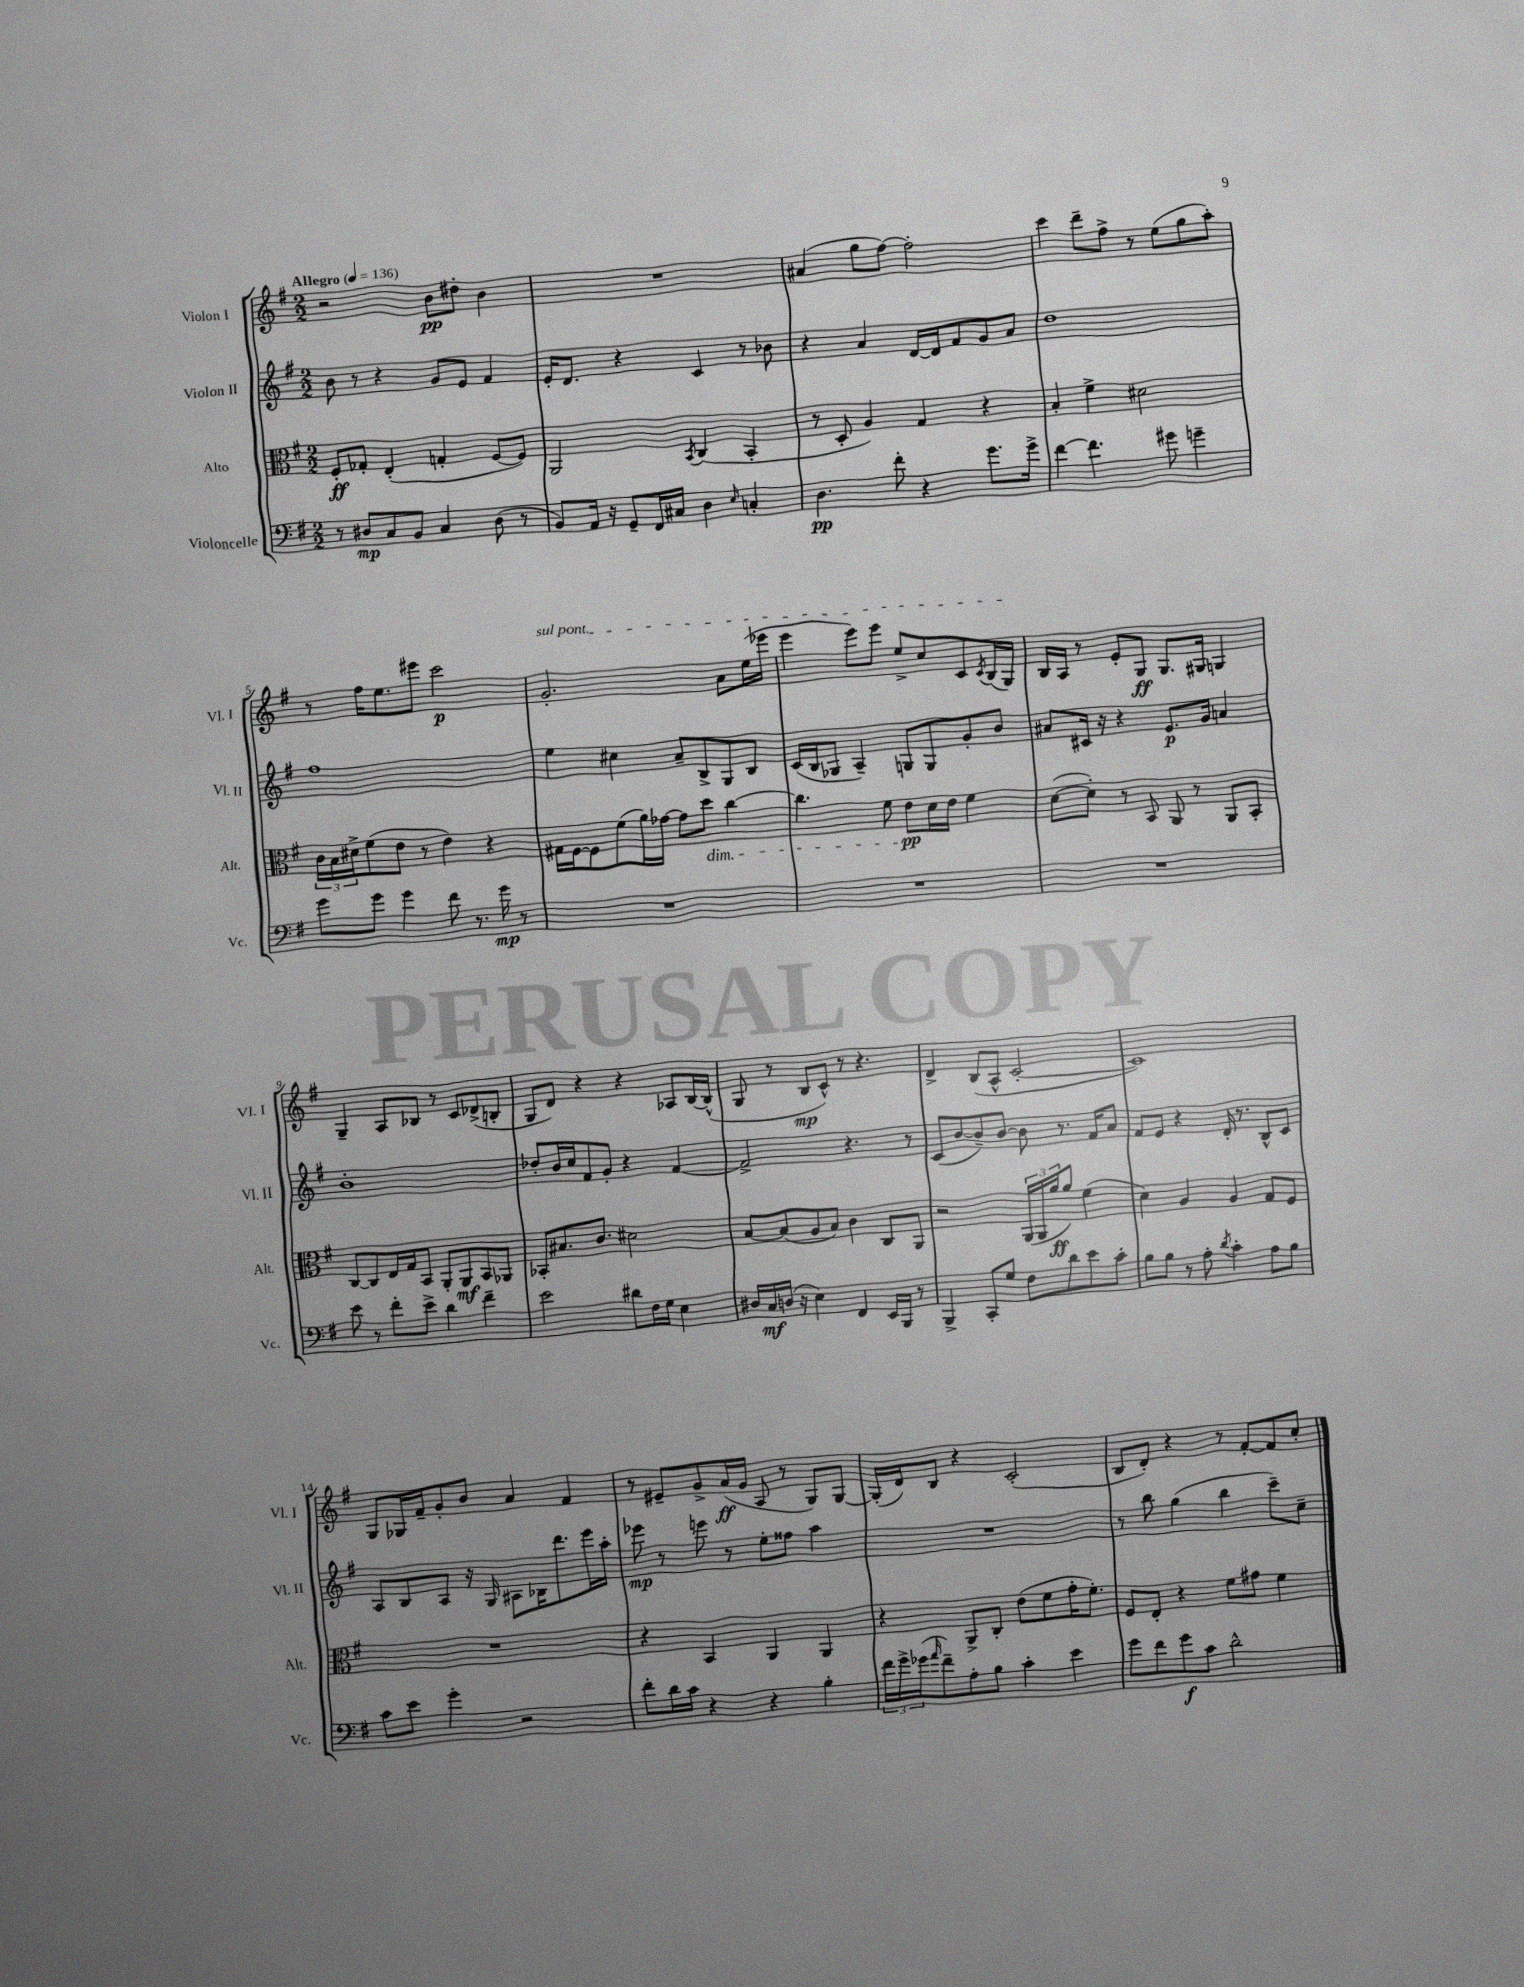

**kern	**dynam	**kern	**dynam	**kern	**dynam	**kern	**dynam
*part4	*part4	*part3	*part3	*part2	*part2	*part1	*part1
*staff4	*staff4	*staff3	*staff3	*staff2	*staff2	*staff1	*staff1
*I"Violoncelle	*	*I"Alto	*	*I"Violon II	*	*I"Violon I	*
*I'Vc.	*	*I'Alt.	*	*I'Vl. II	*	*I'Vl. I	*
*clefF4	*	*clefC3	*	*clefG2	*	*clefG2	*
*k[f#]	*	*k[f#]	*	*k[f#]	*	*k[f#]	*
*M2/2	*	*M2/2	*	*M2/2	*	*M2/2	*
*MM136	*	*MM136	*	*MM136	*	*MM136	*
=1	=1	=1	=1	=1	=1	=1	=1
!	!	!	!	!	!	!LO:TX:a:B:t=Allegro	!
8r	.	8F#'/L	ff	8b\	.	2r	.
8D#X/L	mp	8G-X'/J	.	8r	.	.	.
8C/	.	(4E'/	.	4r	.	.	.
8BB/J	.	.	.	.	.	.	.
4C/	.	4Gn'/	.	8g/L	.	8b\L	pp
.	.	.	.	8e/J	.	8dd#X'\J	.
(8D#\	.	[8F#/L	.	4f#/	.	4b\	.
8r	.	8F#/J])	.	.	.	.	.
=2	=2	=2	=2	=2	=2	=2	=2
8BB/L)	.	2AA/	.	16e'/KL	.	1r	.
.	.	.	.	8.d/J	.	.	.
16AA/Jk	.	.	.	.	.	.	.
16r	.	.	.	.	.	.	.
8GG~/L	.	.	.	4r	.	.	.
16FF#/L	.	.	.	.	.	.	.
16C#X/JJ	.	.	.	.	.	.	.
.	.	8qBB/	.	.	.	.	.
4D\	.	(4C/	.	4c/	.	.	.
16qqE/	.	.	.	.	.	.	.
4Cn'/	.	4BB'/	.	8r	.	.	.
.	.	.	.	8b-X\	.	.	.
=3	=3	=3	=3	=3	=3	=3	=3
4.D\	pp	8r	.	4r	.	(4a#X/	.
.	.	8D'/	.	.	.	.	.
.	.	4A/)	.	4a/	.	8gg\L	.
8f#'\	.	.	.	.	.	[8ff#\J)	.
4r	.	4G/	.	[16d/LL	.	2ff#'\]	.
.	.	.	.	16d/J]	.	.	.
.	.	.	.	8f#/	.	.	.
8.g\L	.	4r	.	8g/	.	.	.
.	.	.	.	8a/J	.	.	.
16g^\Jk	.	.	.	.	.	.	.
=4	=4	=4	=4	=4	=4	=4	=4
[4f#\	.	4B'/	.	1dd	.	4ccc\	.
4.f#\]	.	4f#^\	.	.	.	8ddd~\L	.
.	.	.	.	.	.	8ff#^\J	.
.	.	2d#X\	.	.	.	8r	.
8g#X\	.	.	.	.	.	(8ee\L	.
4gn~\	.	.	.	.	.	8gg\	.
.	.	.	.	.	.	8aa'\J)	.
!!LO:LB:g=z
=5	=5	=5	=5	=5	=5	=5	=5
8g\L	.	24c\LL	.	1ff#	.	8r	.
.	.	24B\	.	.	.	.	.
.	.	24d#X^\J	.	.	.	.	.
8g\J	.	(8f#\	.	.	.	16ff#\KL	.
.	.	.	.	.	.	8.ee\	.
4g\	.	8e\J	.	.	.	.	.
.	.	8r	.	.	.	8eee#X\J	.
8f#\	.	4e\)	.	.	.	2ccc\	p
8.r	.	.	.	.	.	.	.
.	.	4r	.	.	.	.	.
16g\	mp	.	.	.	.	.	.
8r	.	.	.	.	.	.	.
=6	=6	=6	=6	=6	=6	=6	=6
!	!	!	!	!	!	!LO:TX:a:i:t=sul pont.	!
1r	.	16G#X\LL	.	4ee\	.	2.g'/	.
.	.	[16F#\J	.	.	.	.	.
.	.	8F#\]	.	.	.	.	.
.	.	(8f#\	.	4cc#X\	.	.	.
.	.	16a\L)	.	.	.	.	.
.	.	[16g-X\JJ	.	.	.	.	.
.	.	8g-\L]	.	8a~/L	.	.	.
!	!	!LO:TX:b:i:t=dim.	!	!	!	!	!
.	.	8dd\J	.	8B^/	.	.	.
.	.	[4cc\	.	8G/	.	8a\L	.
.	.	.	.	8B/J	.	(16ee\L	.
.	.	.	.	.	.	16eee-X\JJ	.
=7	=7	=7	=7	=7	=7	=7	=7
1r	.	4.cc\]	.	(16c/LL	.	4eee\	.
.	.	.	.	16B/J	.	.	.
.	.	.	.	8G-X/J	.	.	.
.	.	.	.	4A~/)	.	8eee\L)	.
.	.	8f#\	.	.	.	8eee\J	.
.	.	8e\L	pp	8Gn/L	.	8ee^/L	.
.	.	16d\L	.	8G/	.	8cc/	.
.	.	16e\JJ	.	.	.	.	.
.	.	4f#\	.	8g'/	.	8c/	.
.	.	.	.	.	.	8qc/	.
.	.	.	.	8b/J	.	(16B/L	.
.	.	.	.	.	.	16G/JJ)	.
=8	=8	=8	=8	=8	=8	=8	=8
1r	.	([8d\L	.	8a#X/L	.	16B/LL	.
.	.	.	.	.	.	16A/JJ	.
.	.	8d'\J])	.	16c#X/Jk	.	8r	.
.	.	.	.	16r	.	.	.
.	.	8r	.	4r	.	8e'/L	.
.	.	8BB/	.	.	.	8G/J	ff
.	.	8AA/	.	8.e/L	p	8.G/L	.
.	.	8r	.	.	.	.	.
.	.	.	.	16g/Jk	.	16G#X/Jk	.
.	.	8AA/L	.	4an/	.	4Gn/	.
.	.	8BB'/J	.	.	.	.	.
!!LO:LB:g=z
=9	=9	=9	=9	=9	=9	=9	=9
8e\	.	[8C/L	.	1b'	.	4G~/	.
8r	.	8C/]	.	.	.	.	.
8f#'\L	.	16E/L	.	.	.	8A/L	.
.	.	16G/J	.	.	.	.	.
8e^\J	.	8BB/J	.	.	.	8B-X/J	.
4d\	.	8AA'/L	.	.	.	8r	.
.	.	8AA/	mf	.	.	8c/L	.
4f#~\	.	8BB/	.	.	.	(8d-X^/	.
.	.	8AA-X/J	.	.	.	8Bn'/J	.
=10	=10	=10	=10	=10	=10	=10	=10
2e\	.	8BB-X'/L	.	8dd-X'/L	.	8G/L	.
.	.	8.B#X/	.	16b/L	.	8d/J)	.
.	.	.	.	16cc/J	.	.	.
.	.	.	.	8f#/	.	4r	.
.	.	8.c/J	.	.	.	.	.
.	.	.	.	8g'/J	.	.	.
8d#X\L	.	2d#X\	.	4r	.	4r	.
16F#\L	.	.	.	.	.	.	.
16G\JJ	.	.	.	.	.	.	.
4E\	.	.	.	[4f#/	.	8A-X/L	.
.	.	.	.	.	.	[16B/L	.
.	.	.	.	.	.	(16B^^/JJ]	.
=11	=11	=11	=11	=11	=11	=11	=11
16D#X/LL	.	[8B/L	.	2f#^/]	.	8G/	.
16C/	mf	.	.	.	.	.	.
(16Dn/JJ	.	(8B/]	.	.	.	8r	.
16r	.	.	.	.	.	.	.
4E\)	.	8A/	.	.	.	8B/L	mp
.	.	8B/J)	.	.	.	8c^^/J)	.
4FF#/	.	4c\	.	4.r	.	8r	.
.	.	.	.	.	.	4.r	.
16EE/LL	.	8C/L	.	.	.	.	.
16BBB/JJ	.	.	.	.	.	.	.
8r	.	8AA/J	.	8r	.	.	.
=12	=12	=12	=12	=12	=12	=12	=12
4BBB^/	.	2r	.	(8c/L	.	4d^/	.
.	.	.	.	[8b/	.	.	.
8CC'/L	.	.	.	8b~/])	.	(8B/L	.
8G/J	.	.	.	[8b/J	.	8A^^/J	.
8F#\L	.	(24AA/LL	.	8b\]	.	[2c'/	.
.	.	24AA/	.	.	.	.	.
.	.	24a/J	ff	.	.	.	.
8d\	.	8a/J)	.	8.r	.	.	.
8e\	.	(4f#\	.	.	.	.	.
.	.	.	.	16f#/KL	.	.	.
8c'\J	.	.	.	8a/J	.	.	.
=13	=13	=13	=13	=13	=13	=13	=13
8B\L	.	4d\)	.	8f#/L	.	1c])	.
8B\J	.	.	.	8e/J	.	.	.
8r	.	4A/	.	4r	.	.	.
8A'\	.	.	.	.	.	.	.
8qd/	.	.	.	.	.	.	.
4c'\	.	4A/	.	16d'/	.	.	.
.	.	.	.	8.r	.	.	.
8A\L	.	8G/L	.	8B^^/L	.	.	.
8B\J	.	8F#/J	.	8c/J	.	.	.
!!LO:LB:g=z
=14	=14	=14	=14	=14	=14	=14	=14
8c\L	.	1r	.	8A/L	.	8G/L	.
8e\J	.	.	.	8B/	.	16G-X/L	.
.	.	.	.	.	.	16f#~/J	.
4g'\	.	.	.	8A/J	.	8g'/	.
.	.	.	.	16r	.	8b/J	.
.	.	.	.	16G/	.	.	.
2r	.	.	.	8A#X\L	.	4a/	.
.	.	.	.	16B-X\K	.	.	.
.	.	.	.	8.ddd\	.	.	.
.	.	.	.	.	.	4f#/	.
.	.	.	.	16eee\L	.	.	.
.	.	.	.	16aa'\JJ	.	.	.
=15	=15	=15	=15	=15	=15	=15	=15
8f#'\L	.	4r	.	8eee-X\	mp	8r	.
16d\L	.	.	.	8r	.	8e#X~/L	.
16c\JJ	.	.	.	.	.	.	.
4r	.	4BB/	.	8eeen\	.	8g^/	.
.	.	.	.	8r	.	(16a/L	ff
.	.	.	.	.	.	16g/JJ	.
4r	.	4AA/	.	8ee'\L	.	8A/	.
.	.	.	.	8ff##X\J	.	8r	.
4B'\	.	4AA/	.	4aa\	.	8G/L)	.
.	.	.	.	.	.	[8G/J	.
=16	=16	=16	=16	=16	=16	=16	=16
24f#\LL	.	4r	.	1r	.	(16G'/LL]	.
24g^\	.	.	.	.	.	.	.
.	.	.	.	.	.	16d/J)	.
(24g-X\J	.	.	.	.	.	.	.
16qqa/	.	.	.	.	.	.	.
8f#~\)	.	.	.	.	.	8B/J	.
8A'\	.	8AA^/L	.	.	.	4r	.
8B\J	.	8C'/J	.	.	.	.	.
4c'\	.	(8e\L	.	.	.	(2c'/	.
.	.	8f#\	.	.	.	.	.
4e\	.	16g'\K	.	.	.	.	.
.	.	8.f#'\J)	.	.	.	.	.
=17	=17	=17	=17	=17	=17	=17	=17
8g\L	.	8F#/L	.	8r	.	8B/L	.
8f#\	.	8E'/J	.	8bb\	.	8d'/J)	.
8g\	f	4r	.	(4gg\	.	4r	.
8c\J	.	.	.	.	.	.	.
2d^^\	.	8f#\L	.	4bb\	.	8r	.
.	.	8g#X\J	.	.	.	[8f#'/L	.
.	.	4f#\	.	8ccc~\L)	.	8f#/]	.
.	.	.	.	8cc~\J	.	8cc'/J	.
==	==	==	==	==	==	==	==
*-	*-	*-	*-	*-	*-	*-	*-
